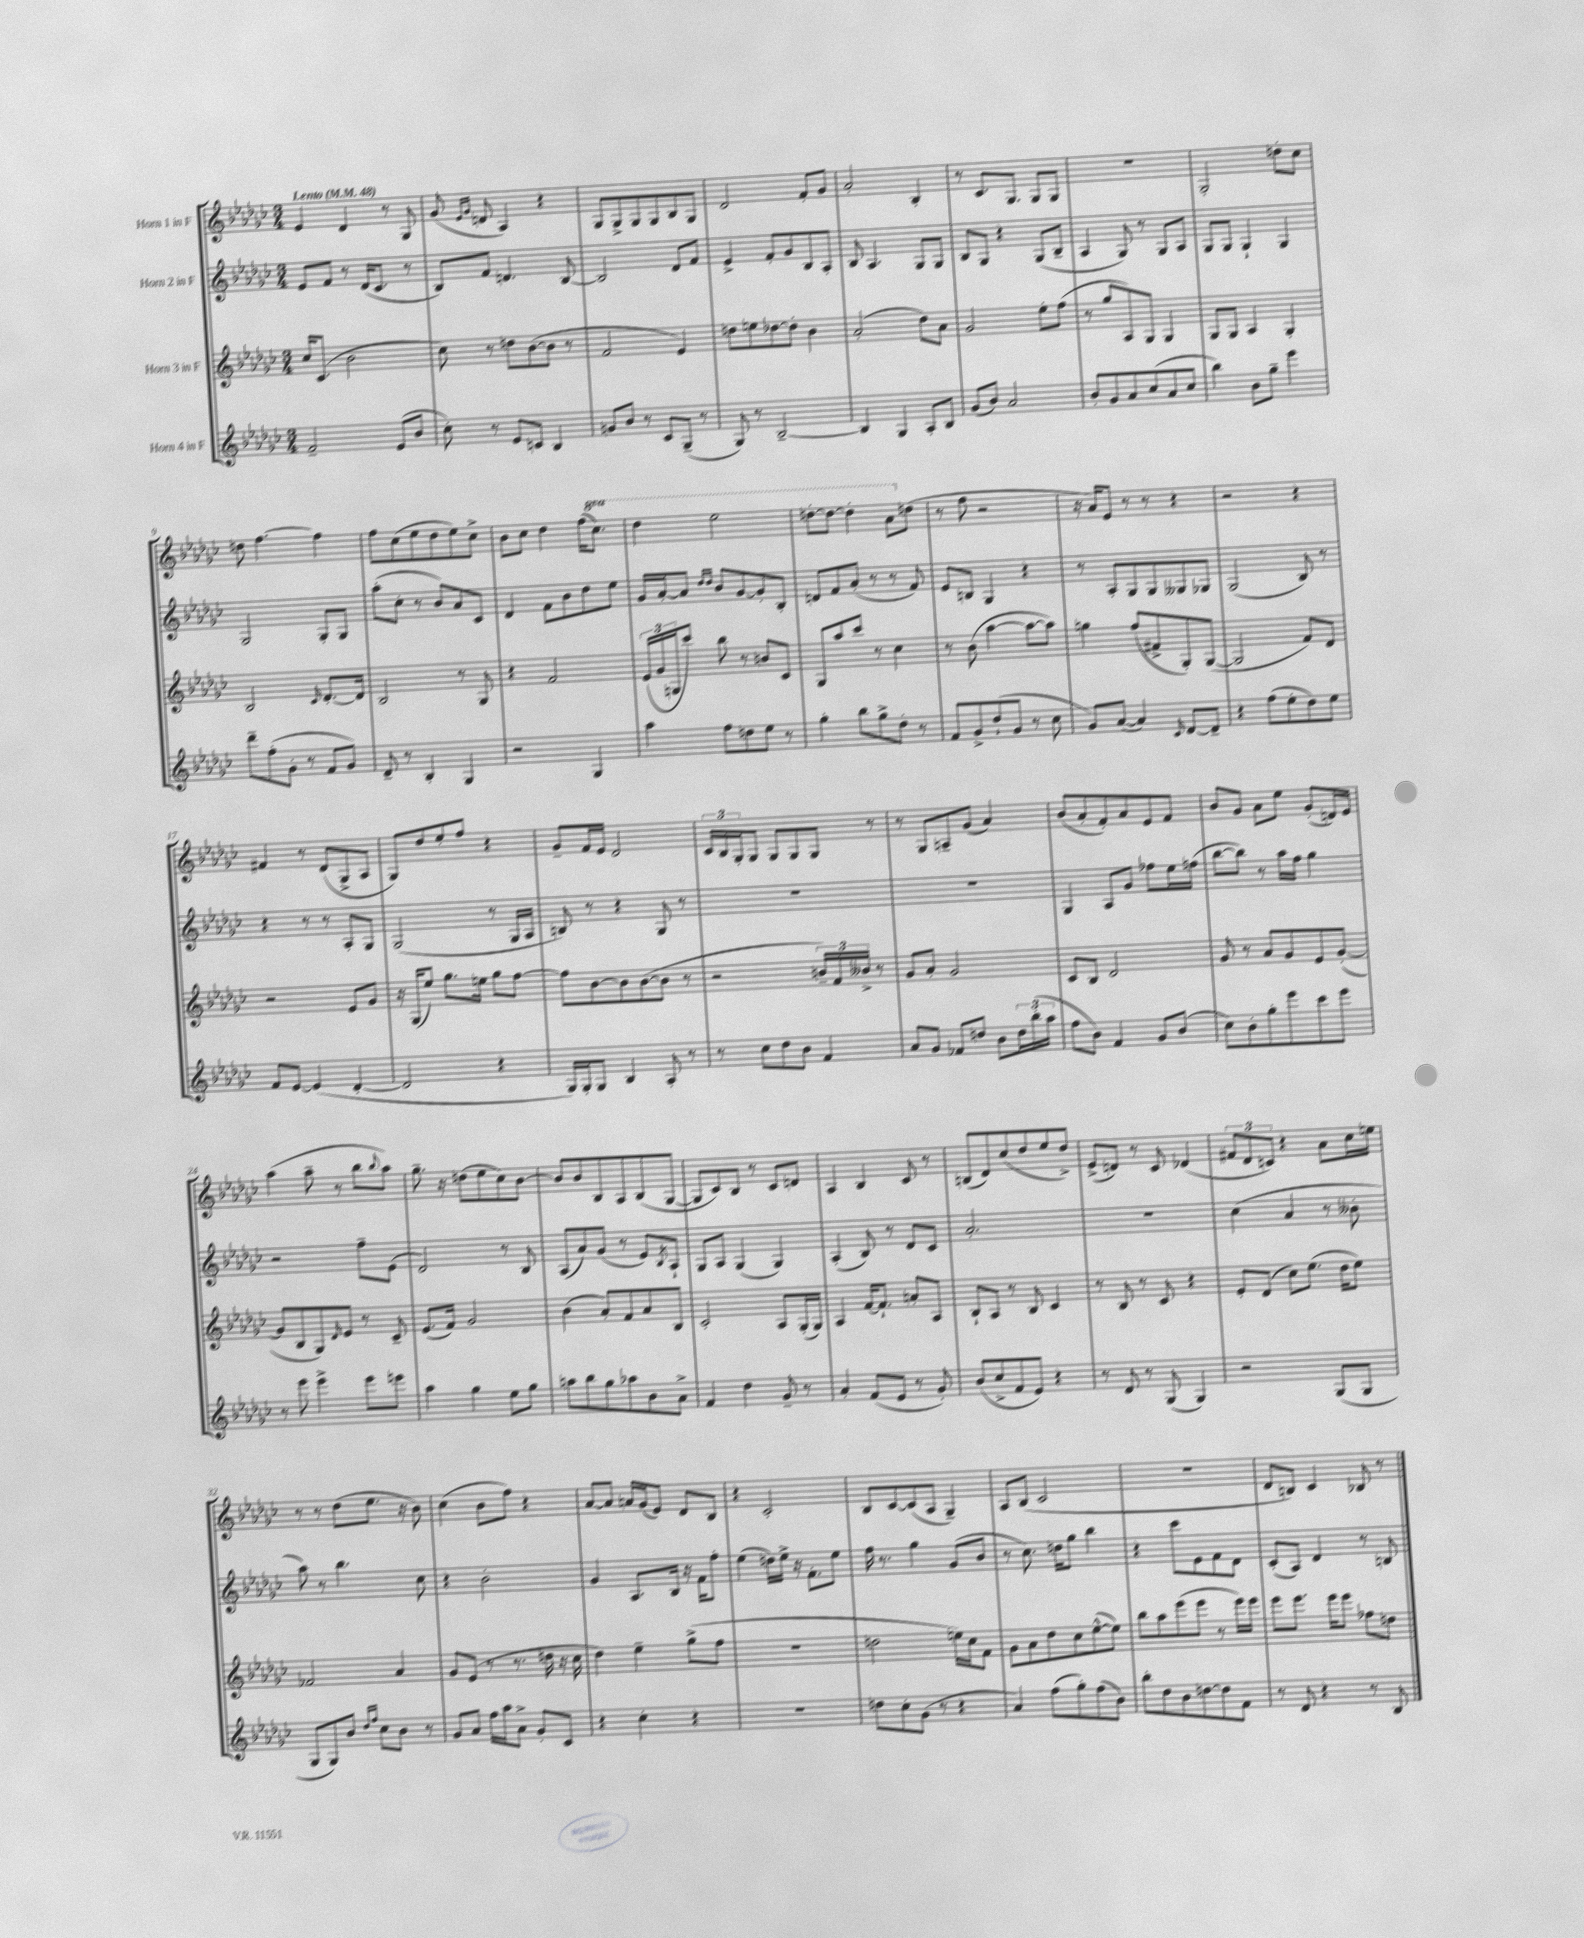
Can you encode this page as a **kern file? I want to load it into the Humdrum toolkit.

**kern	**kern	**kern	**kern
*part4	*part3	*part2	*part1
*staff4	*staff3	*staff2	*staff1
*I"Horn 4 in F	*I"Horn 3 in F	*I"Horn 2 in F	*I"Horn 1 in F
*clefG2	*clefG2	*clefG2	*clefG2
*k[b-e-a-d-g-c-]	*k[b-e-a-d-g-c-]	*k[b-e-a-d-g-c-]	*k[b-e-a-d-g-c-]
*M3/4	*M3/4	*M3/4	*M3/4
*MM48	*MM48	*MM48	*MM48
=1	=1	=1	=1
!	!	!	!LO:TX:a:B:t=Lento
2f~/	16cc-/KL	8e-/L	4e-/
.	(8.c-/J	.	.
.	.	8f/J	.
.	2b-\	8r	4d-/
.	.	(16d-/KL	.
.	.	8.c-/J	.
(8e-/L	.	.	8r
8b-/J	.	8r	8G-/
=2	=2	=2	=2
8cc-'\)	8cc-\)	8B-/L)	(8g-/
.	.	.	16qqe-/LL
.	.	.	16qqg-/JJ
8r	8r	8f/J	8dn/
8e-/L	8ddn\L	4.dn/	4A-/)
8cn/J	([8b-\	.	.
4B-/	8b-\J]	.	4r
.	8r	[8B-/	.
=3	=3	=3	=3
8gn/L	2f/	2B-/]	8G-/L
8b-/J	.	.	8G-^/
8r	.	.	8G-/
8c-/L	.	.	8G-/
(8G-~/J	4e-/)	8d-/L	8B-/
8r	.	8f/J	8G-/J
=4	=4	=4	=4
8G-/)	8ddn\L	4e-^/	2d-/
8r	8een\	.	.
[2B-~/	[8dd-X\	8f'/L	.
.	8dd-'\J]	8g-/	.
.	4b-\	8B-/	8f'/L
.	.	8A-'/J	8g-/J
=5	=5	=5	=5
4B-/]	(2a-'/	8B-/	2a-'/
.	.	4.A-/	.
4G-/	.	.	.
8A-'/L	8dd-\L)	8G-/L	4B-'/
8B-/J	8a-\J	8G-/J	.
=6	=6	=6	=6
(8g-/L	2g-/	8B-/L	8r
8b-/J)	.	8G-/J	8.c-/L
2a-/	.	4r	.
.	.	.	8.G-/J
.	8ee-'\L	(8G-/L	8G-/L
.	(8ff\J	8B-~/J	8G-/J
=7	=7	=7	=7
8b-'/L	8r	4A-/	2.r
8g-/	8gg-/L	.	.
8a-/	8A-/)	8G-/)	.
(8cc-/	8G-/J	8r	.
8a-/	4G-/	8G-/L	.
8cc-/J	.	8A-/J	.
=8	=8	=8	=8
4bb-\)	8G-/L	8G-/L	2G-'/
.	8G-/J	8G-/J	.
8b-\L	4A-/	4G-`/	.
8gg-~\J	.	.	.
4eee-\	4G-'/	4G-/	8ddn'\L
.	.	.	8cc-\J
!!LO:LB:g=z
=9	=9	=9	=9
8ddd-~\L	2B-/	2G-/	8ddn\
(8ff'\	.	.	[4.ff\
8g-'\J	.	.	.
8r	.	.	.
.	16qqc-/	.	.
8f/L	[8.d-'/L	8G-'/L	4ff\]
8g-/J)	.	8G-/J	.
.	16d-/Jk]	.	.
=10	=10	=10	=10
8d-~/	2B-/	(8aa-'\L	8ff\L
8r	.	8cc-'\J	(8cc-\
4B-'/	.	8r	8ee-\
.	.	8b-/L)	8dd-\
4G-/	8r	8a-/	8ee-\)
.	8G-/	8c-/J	8cc-^\J
=11	=11	=11	=11
2r	4r	4d-/	8b-\L
.	.	.	8cc-\J
.	2f/	8f\L	4dd-\
.	.	8b-\	.
4G-/	.	8dd-\	(16ff\KL
*	*	*	*8va
.	.	.	8.ccc-\J)
.	.	8ee-\J	.
=12	=12	=12	=12
4aa-\	(24e-/LL	16g-/LL	4ddd-\
.	24g-/	.	.
.	.	[16a-'/J	.
.	24Gn/J	.	.
.	8ccc-/J)	8a-/J]	.
.	.	16qqdd-/LL	.
.	.	16qqdd-/JJ	.
8ff\L	8bb-\	8b-/L	2eee-\
8ddn\	8r	[8g-/	.
8ee-\J	8bn/L	8g-'/]	.
8r	8c-/J	8B-'/J	.
=13	=13	=13	=13
4gg-'\	8G-/L	8dn/L	[8dddn'\L
.	8aa-/	8f/	8ddd\J_
8bb-\L	8ccc-/J	(8a-'/J	4ddd'\]
8gg-^\	8r	8r	.
8dd-'\J	4cc-\	8r	8aa-\L
*	*	*	*X8va
8r	.	8f/)	(8ddn\J
=14	=14	=14	=14
8f/L	8r	8e-/L	8r
8g-^/	(8b-\	8Bn/J	8ff\
(8dd-`/	[4aa-\	4G-/	2r
8g-/J	.	.	.
8r	8aa-\L_	4r	.
8cc-\	8aa-\J])	.	.
=15	=15	=15	=15
8g-/L)	4ggn\	8r	16r
.	.	.	16a-/KL)
([8a-/J	.	8A-'/L	8e-/J
4a-/])	(8ff/L	8G-/	8r
.	8f#X^/	8G-/	8r
16qqc-/	.	.	.
[8d-/L	8G-'/)	8G--X/	4r
8d-~/J]	([8G-/J	8G-X/J	.
=16	=16	=16	=16
4r	2G-/]	(2G-/	2r
(8ff\L	.	.	.
8ee-'\	.	.	.
8dd-\)	8f/L)	8B-/)	4r
8ee-\J	8d-/J	8r	.
!!LO:LB:g=z
=17	=17	=17	=17
8f/L	2r	4r	4f#X/
[8e-/J	.	.	.
(4e-/]	.	8r	8r
.	.	8r	(8d-/L
[4d-'/	8e-/L	8A-'/L	8G-^/
.	8g-/J	8G-/J	8A-/J
=18	=18	=18	=18
2d-/]	16r	(2G-/	8G-/L)
.	(16G-/KL	.	.
.	8ee-/J)	.	8dd-/
.	8.gg-\L	.	8ee-'/
.	.	.	8ff/J
.	16een\Jk	.	.
4r	8gg-\L	8r	4r
.	[8ff\J	16G-/LL	.
.	.	16A-/JJ	.
=19	=19	=19	=19
16G-/LL)	8ff\L]	8Bn/)	8g-~/L
16G-'/J	.	.	.
8G-/J	[8b-\	8r	16f/L
.	.	.	16e-/JJ
4B-/	8b-\]	4r	2d-/
.	([8b-\	.	.
8A-'/	8b-\J]	8G-/	.
8r	8r	8r	.
=20	=20	=20	=20
8r	2r	2.r	24c-/LL
.	.	.	24B-/
.	.	.	24G-'/J
8cc-\L	.	.	8G-/J
8dd-\	.	.	8G-/L
8b-\J	.	.	8G-/
4f/	24bn~/LL)	.	8G-/J
.	24f/	.	.
.	24b--X^/JJ	.	.
.	8r	.	8r
=21	=21	=21	=21
8a-/L	8g-/L	2.r	8r
8g-/J	8a-'/J	.	8G-/L
8f-X/L	2g-/	.	8An~/
8ddn/J	.	.	(8g-/J
8b-\L	.	.	4a-/)
24dd\L	.	.	.
(24bb-'\	.	.	.
24aa-\JJ	.	.	.
=22	=22	=22	=22
8ff\L	8c-/L	4G-/	(8b-/L
8b-\J)	8B-/J	.	8a-'/
4f/	2d-/	8A-/L	8f'/)
.	.	8g-/J	8a-/
8g-/L	.	8ff-X\L	8e-/
(8b-/J	.	16ee-\L	8f/J
.	.	(16ffn\JJ	.
=23	=23	=23	=23
8cc-\L)	8g-/	[8bb-\L	8b-/L
8b-'\	8r	8bb-\J])	8g-/J
8gg-'\	8a-/L	8r	8a-\L
8eee-\	8g-/	16aa-\LL	8ee-\J
.	.	16ff\JJ	.
8ccc-\	8e-/	4gg-\	(8g-'/L
8eee-\J	([8g-'/J	.	16dn/L)
.	.	.	16e-/JJ
!!LO:LB:g=z
=24	=24	=24	=24
8r	8g-/L]	2r	(4aa-\
8eee-\	8B-/	.	.
4eee-^\	8G-/)	.	8aa-~\
.	16qqd-/	.	.
.	8e-/J	.	8r
8eee-\L	8r	8ff~\L	8bb-\L
.	.	.	8qqbb-/
8eeen\J	8c-~/	(8e-\J	8aa-\J)
=25	=25	=25	=25
4aa-\	(8.e-/L	2d-/)	8.gg-~\
.	16f/Jk)	.	16r
4gg-\	2g-/	.	(8ddn\L
.	.	.	8ee-\
8ee-\L	.	8r	8cc-\)
8gg-\J	.	8B-/	[8b-\J
=26	=26	=26	=26
8aan\L	(4b-\	(8A-/L	8b-/L]
8bb-\	.	8a-/)	8b-/
8gg-\	8a-'/L)	(8g-/J	8B-/
8aa-X\	8f/	8r	8A-/
8b-\	8a-/	8e-/L)	(8B-/
.	.	8qB-/	.
8a-^\J	8B-/J	8A-`/J	[8G-/J
=27	=27	=27	=27
4f/	2c-'/	8G-/L	8G-/L]
.	.	8A-/J	8c-/)
4dd-\	.	(4G-/	8B-/J
.	.	.	8r
8g-~/	8A-/L	4G-/)	8c-/L
8r	(16G-'/L	.	8dn/J
.	16G-/JJ)	.	.
=28	=28	=28	=28
4a-'/	4A-/	(4A-'/	4A-/
(8f/L	[16f/KL	8B-/)	4B-/
.	8.f`/J]	.	.
8e-/J	.	8r	.
8r	8an'/L	8d-/L	8c-/
8g-'/)	8A-/J	8c-/J	8r
=29	=29	=29	=29
(8b-/L	8B-`/L	2.a-'/	(8Bn/L
8cc-^/	8A-/J	.	8d-/)
8f/	8r	.	(8cc-/
8e-/J)	8B-/	.	8dd-/
4r	4c-/	.	8ee-/
.	.	.	8dd-^/J)
=30	=30	=30	=30
8r	8r	2.r	(8e-^/L
8d-/	8B-/	.	8dn/J)
8r	8r	.	8r
(8G-/	8c-/	.	8c-/
4G-/)	4r	.	(4d-X/
=31	=31	=31	=31
2r	8e-'/L	(4cc-\	12f#X/L
.	.	.	12d-/
.	(8d-/J	.	.
.	.	.	12cn/J)
.	8cc-\L)	4a-/	4r
.	(8.ee-\J	.	.
(8G-/L	.	8r	8a-\L
.	16dd-\KL	.	.
8G-/J	8ee-\J)	8b--X'\	16cc-\L
.	.	.	16een\JJ
!!LO:LB:g=z
=32	=32	=32	=32
8G-/L	2f-X/	8aa-\)	8r
8G-/)	.	8r	8r
8b-/J	.	4.bb-\	(8dd-\L
16qqdd-/LL	.	.	.
16qqff/JJ	.	.	.
8cc-\L	.	.	8.ee-\J
8b-\J	4a-/	.	.
.	.	.	16r
8r	.	8cc-\	8b-\)
=33	=33	=33	=33
8g-/L	8g-/L	4r	(4cc-\
8a-/J	(8e-/J	.	.
16ff\LL	8r	2b-'\	8b-\L
16aa-\J	.	.	.
8a-^\J	8.r	.	8ff\J)
8g-'/L	.	.	4r
.	16ddn\	.	.
8c-/J	16r	.	.
.	16cc-\	.	.
=34	=34	=34	=34
4r	4dd-\)	4g-/	[8a-/L
.	.	.	8a-/J]
4cc-'\	4ee-~\	8.A-/L	16an/LL
.	.	.	(16g-/J
.	.	.	8e-/J)
.	.	16B-/Jk	.
4r	(8gg-^\L	16r	8d-/L
.	.	16f\KL	.
.	8ff\J	8ff'\J	8B-/J
=35	=35	=35	=35
2.r	2.r	(4ee-\	4r
.	.	16ddn\LL)	2c-'/
.	.	16ee-^\JJ	.
.	.	16r	.
.	.	8.f'\L	.
.	.	8ee-\J	.
=36	=36	=36	=36
8ddn\L	2ddn\	16ff\	8B-/L
.	.	8.r	.
8cc-'\	.	.	[8c-/
(8g-\J	.	4gg-\	(8c-/]
8r	.	.	8A-/J
4r	16een\LL)	(8g-/L	4G-~/)
.	16cc-\J	.	.
.	8f\J	8b-/J	.
=37	=37	=37	=37
4a-/)	8g-\L	8r	8A-/L
.	8a-\	8.cc-\)	(8B-/J
(8ff\L	8dd-\	.	2c-/
.	.	16ddn\KL	.
8gg-'\)	8cc-\	8gg-\J	.
(8ff\	([8ee-^^\	4bb-\	.
8b-\J)	8ee-\J])	.	.
=38	=38	=38	=38
8bb-'\L	8bb-\L	4r	2.r
8dd-\	8aa-\	.	.
8b-\	(8eee-\	8ccc-\L	.
[8ddn\	8eee-\J	8e-\	.
8dd\]	8r	8f\	.
8f\J	16eee-\LL)	8d-\J	.
.	16eee-\JJ	.	.
=39	=39	=39	=39
8r	8eee-\L	(8c-'/L	8d-/L
8d-/	8.eee-\J	8A-/J)	8Bn/J)
4r	.	4d-/	4c-/
.	16eee-\KL	.	.
.	8eee-\J	.	.
8r	8ff-X\L	8r	8B-X/
8B-/	8ddn\J	8Bn/	8r
==	==	==	==
*-	*-	*-	*-
